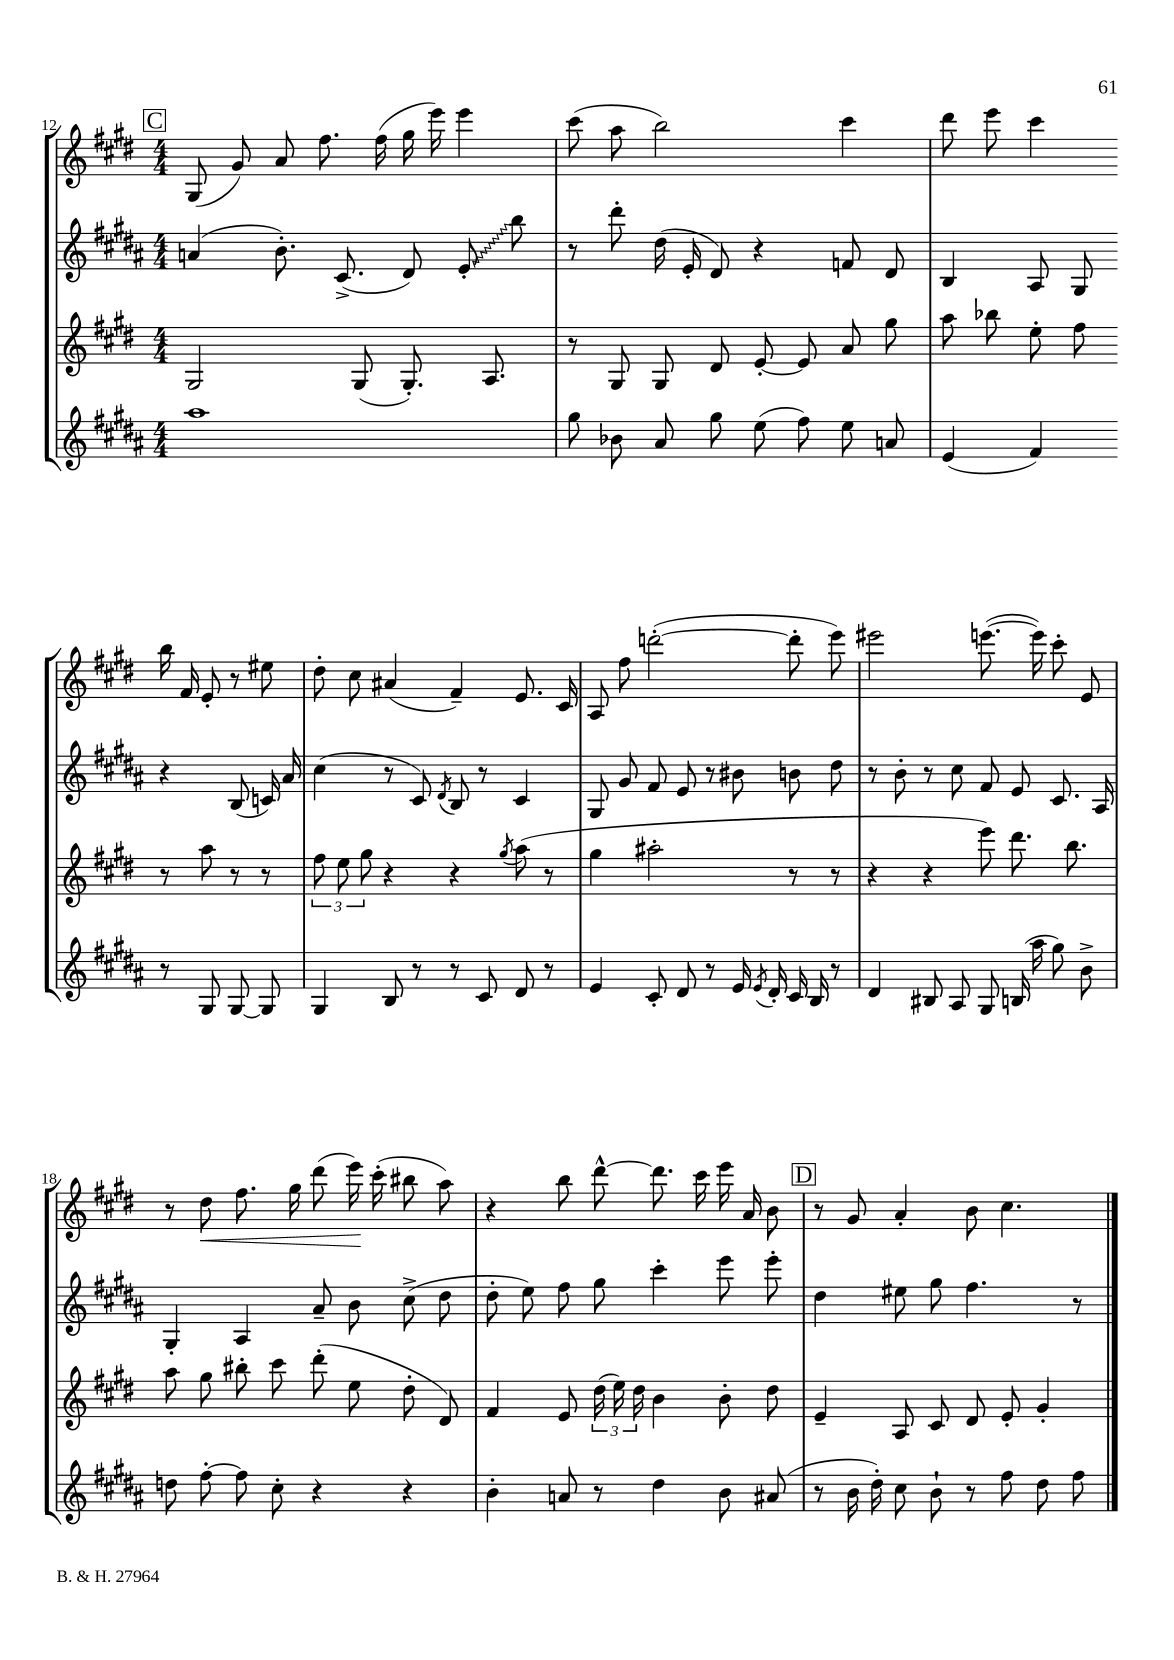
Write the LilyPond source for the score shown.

<<
\new StaffGroup <<
\new Staff = "s0" {
    \clef treble \key e \major \numericTimeSignature \time 4/4
    \autoBeamOff \mark \markup { \box "C" } gis8( gis'8) a'8 fis''8. fis''16( gis''16 e'''16) e'''4 |
    cis'''8( a''8 b''2) cis'''4 |
    dis'''8 e'''8 cis'''4 b''16 fis'16 e'8-. r8 eis''8 |
    dis''8-. cis''8 ais'4( fis'4--) e'8. cis'16 |
    a8 fis''8 d'''2~-.( d'''8-. e'''8) |
    eis'''2 e'''8.~( e'''16) cis'''8-. e'8 |
    r8 dis''8\< fis''8. gis''16 dis'''8( e'''16\!) cis'''16-.( bis''8 a''8) |
    r4 b''8 dis'''8~-^ dis'''8. cis'''16 e'''16 a'16 b'8 |
    \mark \markup { \box "D" } r8 gis'8 a'4-. b'8 cis''4. \bar "|." |
}
\new Staff = "s1" {
    \clef treble \key b \major \numericTimeSignature \time 4/4
    \autoBeamOff \mark \markup { \box "C" } a'4( b'8.-.) cis'8.->( dis'8) \once \override Glissando.style = #'zigzag e'8-.\glissando b''8 |
    r8 dis'''8-. dis''16( e'16-. dis'8) r4 f'8 dis'8 |
    b4 ais8 gis8 r4 b8( c'16) ais'16 |
    cis''4( r8 cis'8) \acciaccatura { dis'8 } b8 r8 cis'4 |
    gis8 gis'8 fis'8 e'8 r8 bis'8 b'8 dis''8 |
    r8 b'8-. r8 cis''8 fis'8 e'8 cis'8. ais16 |
    gis4-. ais4 ais'8-- b'8 cis''8->( dis''8 |
    dis''8-. e''8) fis''8 gis''8 cis'''4-. e'''8 e'''8-. |
    \mark \markup { \box "D" } dis''4 eis''8 gis''8 fis''4. r8 \bar "|." |
}
\new Staff = "s2" {
    \clef treble \key e \major \numericTimeSignature \time 4/4
    \autoBeamOff \mark \markup { \box "C" } gis2 gis8( gis8.-.) a8. |
    r8 gis8 gis8 dis'8 e'8~-. e'8 a'8 gis''8 |
    a''8 bes''8 e''8-. fis''8 r8 a''8 r8 r8 |
    \tuplet 3/2 { fis''8 e''8 gis''8 } r4 r4 \acciaccatura { gis''8 } a''8( r8 |
    gis''4 ais''2-. r8 r8 |
    r4 r4 e'''8) dis'''8. b''8. |
    a''8 gis''8 bis''8-. cis'''8 dis'''8-.( e''8 dis''8-. dis'8) |
    fis'4 e'8 \tuplet 3/2 { dis''16( e''16) dis''16 } b'4 b'8-. dis''8 |
    \mark \markup { \box "D" } e'4-- a8 cis'8 dis'8 e'8-. gis'4-. \bar "|." |
}
\new Staff = "s3" {
    \clef treble \key b \major \numericTimeSignature \time 4/4
    \autoBeamOff \mark \markup { \box "C" } ais''1 |
    gis''8 bes'8 ais'8 gis''8 e''8( fis''8) e''8 a'8 |
    e'4( fis'4) r8 gis8 gis8~ gis8 |
    gis4 b8 r8 r8 cis'8 dis'8 r8 |
    e'4 cis'8-. dis'8 r8 e'16 \acciaccatura { e'8 } dis'16-. cis'16 b16 r8 |
    dis'4 bis8 ais8 gis8 b16( ais''16 gis''8) b'8-> |
    d''8 fis''8~-. fis''8 cis''8-. r4 r4 |
    b'4-. a'8 r8 dis''4 b'8 ais'8( |
    \mark \markup { \box "D" } r8 b'16 dis''16-.) cis''8 b'8-! r8 fis''8 dis''8 fis''8 \bar "|." |
}
>>
>>
\layout { \context { \Score currentBarNumber = #12 } }
